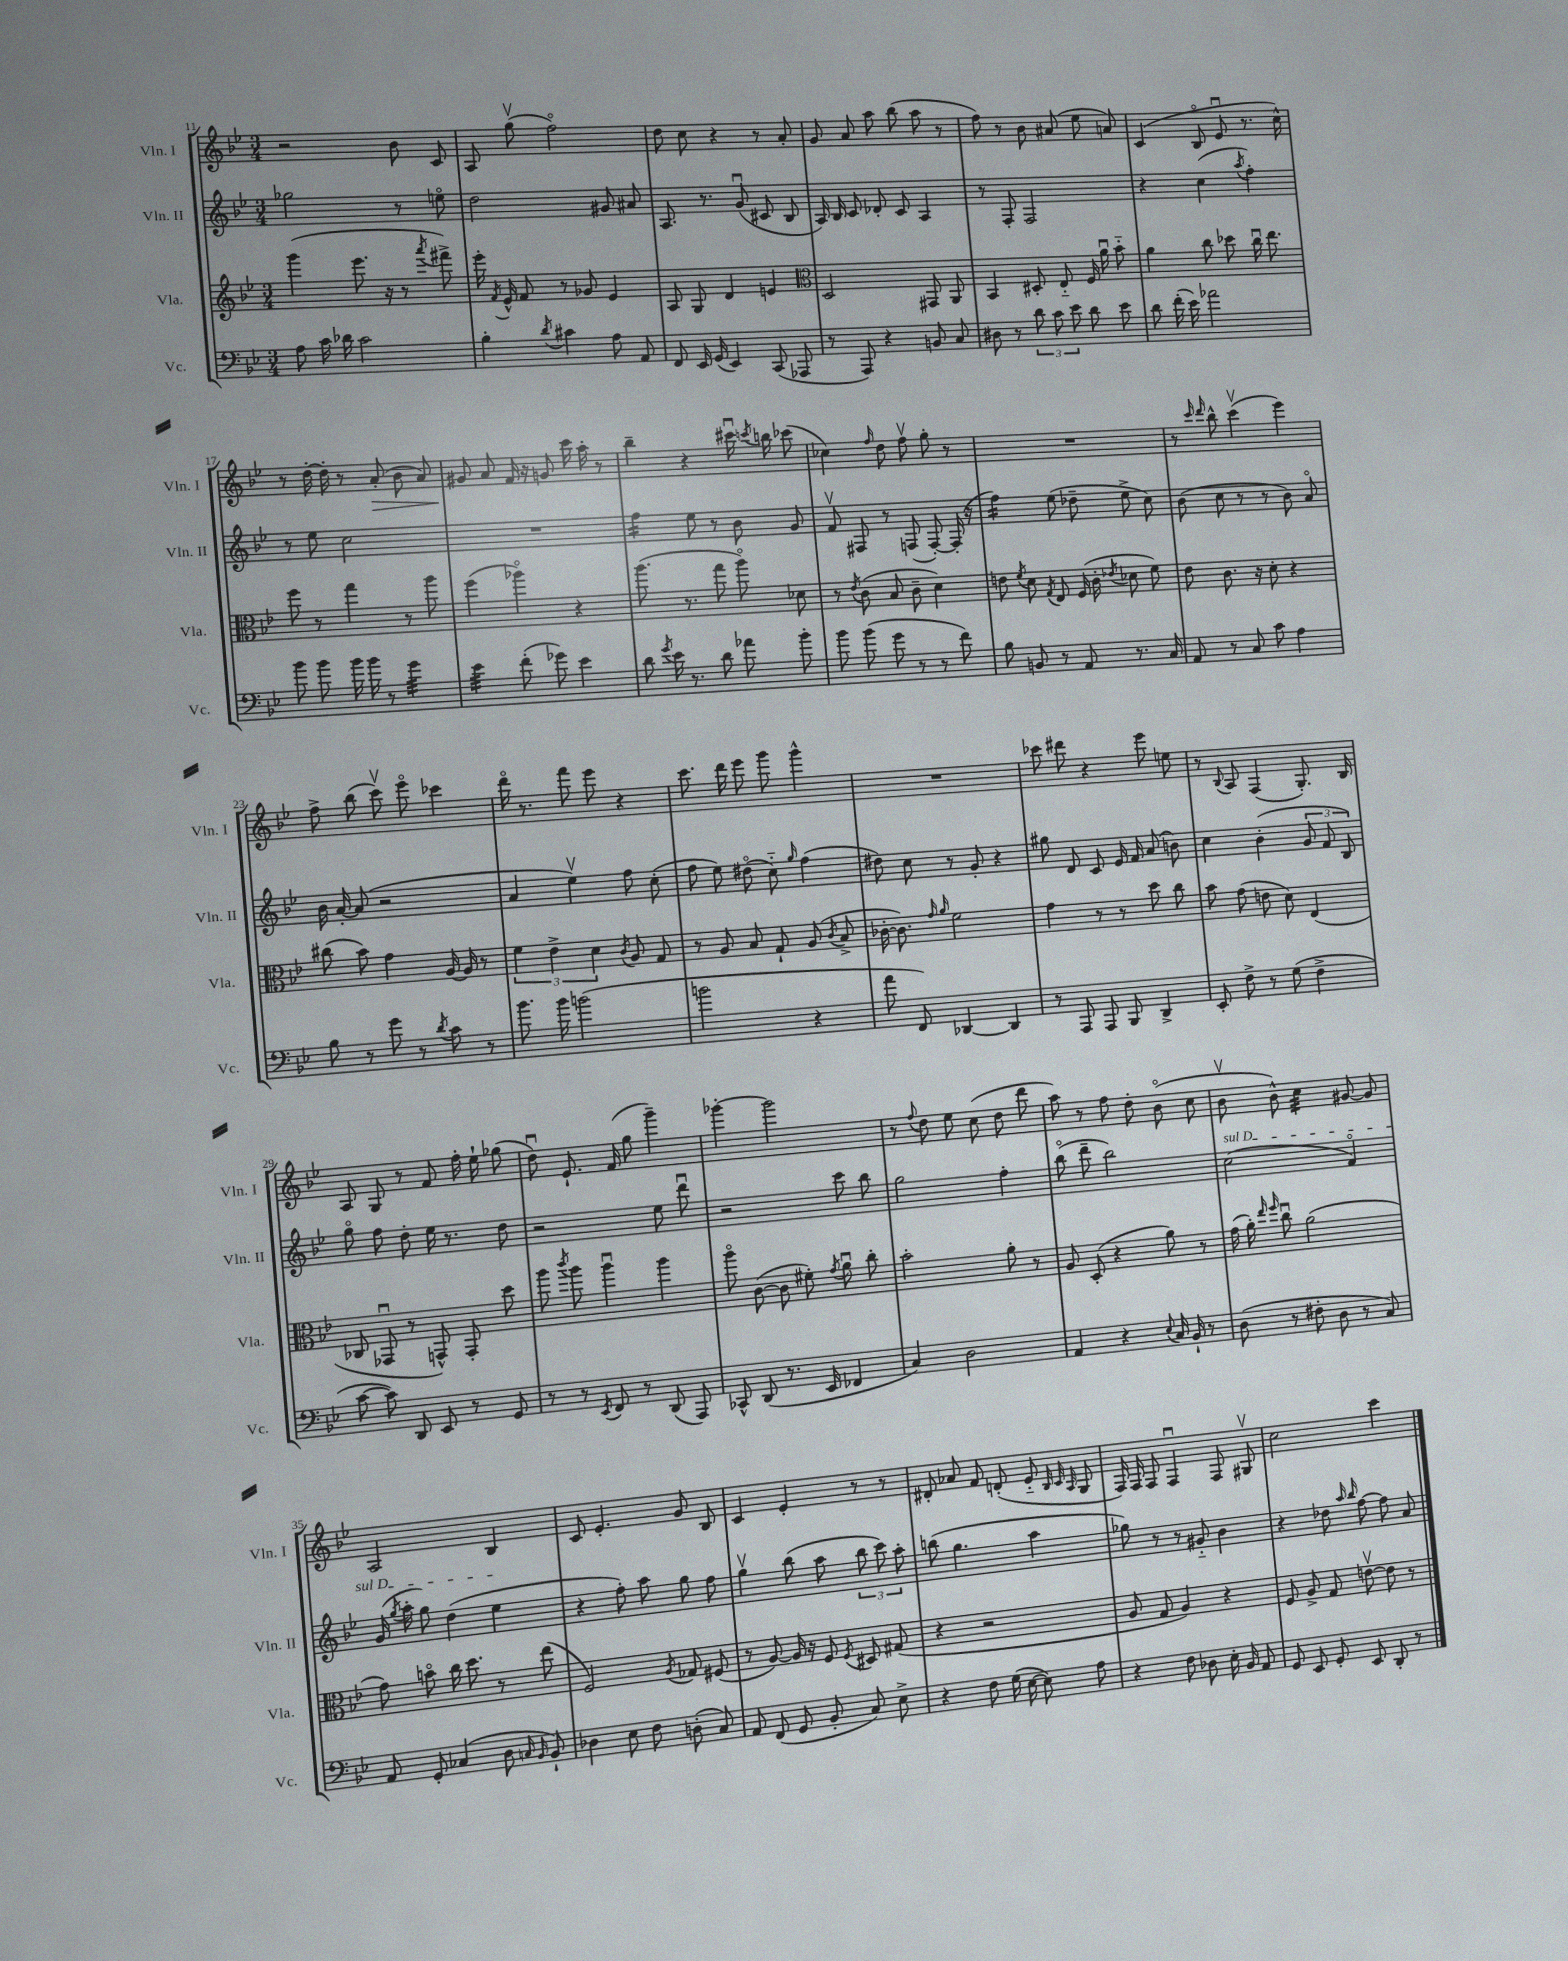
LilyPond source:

<<
\new StaffGroup <<
\new Staff = "s0" \with { instrumentName = "Vln. I" shortInstrumentName = "Vln. I" } {
    \clef treble \key bes \major \numericTimeSignature \time 3/4
    \autoBeamOff r2 bes'8 c'8 |
    a8 g''8\upbow( f''2\flageolet) |
    d''8 c''8 r4 r8 a'8-. |
    g'8 a'8 a''8 bes''8( a''8 r8 |
    f''8) r8 bes'8 ais'8( ees''8 a'8) |
    c'4( bes8\flageolet ees'8\downbow r8. c''16-^) |
    r8 d''16~-. d''16-. r8 a'8-.\>( bes'8 a'8) |
    gis'8\! a'8 f'16 r16 g'8 c'''16 a''16-. r8 |
    bes''4-- r4 cis'''16\downbow \acciaccatura { c'''8 } b''16 ces'''8( |
    ces''4) \grace { f''16 } d''8 f''8\upbow g''8-. r8 |
    R2. |
    r8 \grace { c'''16 d'''16 } bes''8-^ c'''4\upbow( ees'''4) |
    f''8-> bes''8( c'''8\upbow) ees'''8\flageolet ces'''4 |
    d'''16\flageolet r8. f'''8 ees'''8 r4 |
    c'''8. d'''16 ees'''8 g'''8 g'''4-^ |
    R2. |
    ces'''8 dis'''8 r4 ees'''8 e''8 |
    r8 \appoggiatura { bes8 } a8 f4( g8.-.) bes16 |
    a8 g8 r8 f'8 f''16-. ees''16-! ges''8( |
    d''8\downbow) ees'8.-! f'16( g''8 g'''4--) |
    ges'''4~-. ges'''2 |
    r8 \appoggiatura { f''8 } d''8 ees''8 c''8( d''8 d'''8 |
    a''8) r8 f''8 d''8-. bes'8\flageolet( c''8 |
    bes'8\upbow bes'8-^) c''4:32 gis'8~ gis'8 |
    a2 bes4 |
    c'8 ees'4.-. g'8 bes8 |
    c'4 ees'4-. r8 r8 |
    dis'8-. aes'8 f'8 d'8-.( ees'8-_ \grace { bes32 c'32 a32 } g8 |
    f16) f16 f8 f4\downbow f8 gis8\upbow |
    c''2 c'''4 \bar "|." |
}
\new Staff = "s1" \with { instrumentName = "Vln. II" shortInstrumentName = "Vln. II" } {
    \clef treble \key bes \major \numericTimeSignature \time 3/4
    \autoBeamOff ges''2 r8 e''8\flageolet |
    d''2 gis'8 ais'8 |
    a8. r8. g'8\downbow( cis'8 bes8 |
    a16) bes16 c'8 des'8-. c'8 a4 |
    r8 f8-. f2 |
    r4 c''4( \acciaccatura { a''8 } f''4-.) |
    r8 ees''8 c''2 |
    R2. |
    f''4:16 ees''8 r8 bes'8 g'8 |
    f'8\upbow fis8 r8 f8( f8~-.) f16-.( r16 |
    f''4:16) ees''8( des''8-- ees''8-> c''8) |
    bes'8( c''8 r8 r8 bes'8) a'8\flageolet |
    bes'16 a'16~-. a'8( r2 |
    a'4 ees''4\upbow) f''8 c''8-.( |
    f''8 ees''8) dis''8\flageolet( c''8-_) \grace { g''16 } f''4( |
    dis''8) c''8 r8 g'8-. r4 |
    gis''8 d'8 c'8 ees'16 f'16 a'8( b'8) |
    c''4 bes'4-.( \tuplet 3/2 { g'8 f'8 bes8) } |
    g''8\flageolet f''8 d''8-. ees''16 r8. d''8 |
    r2 ees''8 d'''8\downbow |
    r2 c'''8 bes''8 |
    g''2 f''4-. |
    bes''8\flageolet( d'''8-- bes''2) |
    \once \override TextSpanner.bound-details.left.text = \markup { \italic "sul D" } c''2\startTextSpan( f'4\flageolet) |
    g'16( \acciaccatura { g''8 } a''16-. g''8) d''4( ees''4\stopTextSpan |
    r4 f''8-.) a''8 g''8 f''8 |
    g''4\upbow bes''8( a''8 \tuplet 3/2 { bes''8 c'''8) a''8-. } |
    b''8( g''4. a''4 |
    ges''8) r8 r8 gis'8-_ bes'4 |
    r4 des''8 \grace { a''16 bes''16 } f''8~ f''8 a'8 \bar "|." |
}
\new Staff = "s2" \with { instrumentName = "Vla." shortInstrumentName = "Vla." } {
    \clef treble \key bes \major \numericTimeSignature \time 3/4
    \autoBeamOff g'''4( ees'''8. r16 r8 \acciaccatura { a'''8 } fis'''8->) |
    ees'''16-. \acciaccatura { f'8 } ees'16-^ f'8 r8 ges'8 ees'4 |
    a8 g8 d'4 e'4 |
    \clef alto d2 gis,8 a,8 |
    bes,4 dis8-. ees8-_ f16 a'16\downbow bes'8-_ |
    a'4 c''8 des''8 c''16\downbow ees''8. |
    f''8 r8 g''4 r8 a''8 |
    f''4( aes''4\flageolet) r4 |
    a''8.( r8. g''8 a''8\flageolet) des'8 |
    r8 \acciaccatura { ees'8 } c'8( bes8 c'8-- d'4) |
    e'8 \acciaccatura { f'8 } d'8 \acciaccatura { g8 } ees8 f16( c'16-. \acciaccatura { ees'8 } des'8 f'8) |
    ees'8 c'8. r16 d'8-. r4 |
    cis''8( bes'8) g'4 a16~ a16 r8 |
    \tuplet 3/2 { f'4 ees'4-> d'4 } \acciaccatura { c'8 } a8 g8 |
    r8 a8 bes8 g8-! a8( \acciaccatura { c'8 } bes8-> |
    ces'16~-. ces'8.) \grace { g'16 a'16 } f'2 |
    g'4 r8 r8 d''8 c''8 |
    bes'8 g'8( e'8 d'8) ees4( |
    ces8 ges,8\downbow r8 g,8-^) g,8-. d''8 |
    a''8 \acciaccatura { c'''8 } a''8 a''4\downbow a''4 |
    a''8\flageolet c'8~( c'8 fis'8-.) \acciaccatura { g'8 } a'8\downbow c''8-. |
    bes'2-. a'8-. r8 |
    a8 d8-.( r4 a'8) r8 |
    g'16( a'16-.) \grace { ees''16 f''16 } c''8\downbow a'2( |
    g'8) b'8\flageolet c''16 d''8. r8 ees''8( |
    f2) \acciaccatura { a8 } ges8 fis8( |
    r8 a8~) a16 r16 f8 \acciaccatura { f8 } dis8 gis8( |
    r4 r2 |
    a8 g8 a4) r4 |
    f8 a8-> g8 e'8~\upbow e'8 r8 \bar "|." |
}
\new Staff = "s3" \with { instrumentName = "Vc." shortInstrumentName = "Vc." } {
    \clef bass \key bes \major \numericTimeSignature \time 3/4
    \autoBeamOff a8 c'16 des'16 c'2 |
    bes4-. \acciaccatura { d'8 } cis'4 a8 a,8 |
    f,8 ees,16 g,16( ees,4) c,8( aes,,8 |
    r8 a,,8) r4 b,8 c8 |
    dis8 r8 \tuplet 3/2 { d'8 c'8 ees'8 } d'8 ees'8 |
    d'8 f'16-.( ees'16) aes'2 |
    bes'8 bes'8 bes'16 bes'16 r8 g'4:32 |
    ees'4:32 f'8-.( ges'8) ees'4 |
    d'8 \acciaccatura { g'8 } ees'16 r8. d'8 aes'8 bes'8-. |
    bes'8 bes'8( g'8 r8 r8 f'8) |
    bes8 b,8 r8 a,8 r8. c16 |
    a,8 r8 c8 c'8 a4 |
    bes8 r8 g'8 r8 \acciaccatura { d'8 } c'8 r8 |
    bes'8. bes'16 b'2( |
    b'2 r4 |
    a'8 f,8) des,4~ des,4 |
    r8 a,,8 a,,8 bes,,8 d,4-> |
    ees,8-. f8-> r8 g8( f4-> |
    c'8~ c'8) d,8 ees,8 r8 g,8 |
    r8 r8 \acciaccatura { ees,8 } f,8 r8 d,8( a,,8) |
    ces,8-^ d,8( r8. ees,16 fes,4 |
    c4) d2 |
    a,4 r4 \appoggiatura { ees8 } c16 bes,16-! r8 |
    d8( r8 fis8-. d8 r8 c8) |
    a,8 g,8-. ces4( d8 \grace { c16 bes,16 } bes,8-!) |
    des4 ees8 f8 d8-.( c8) |
    a,8 f,8( g,8 bes,8-. c8) ees8-> |
    r4 f8 g16( ees16~ ees8) a8 |
    r4 f8 des8 ees16-. bes,16 a,8 |
    g,8 ees,8 g,8-. ees,8 d,8-. r8 \bar "|." |
}
>>
>>
\layout { \context { \Score currentBarNumber = #11 } }
